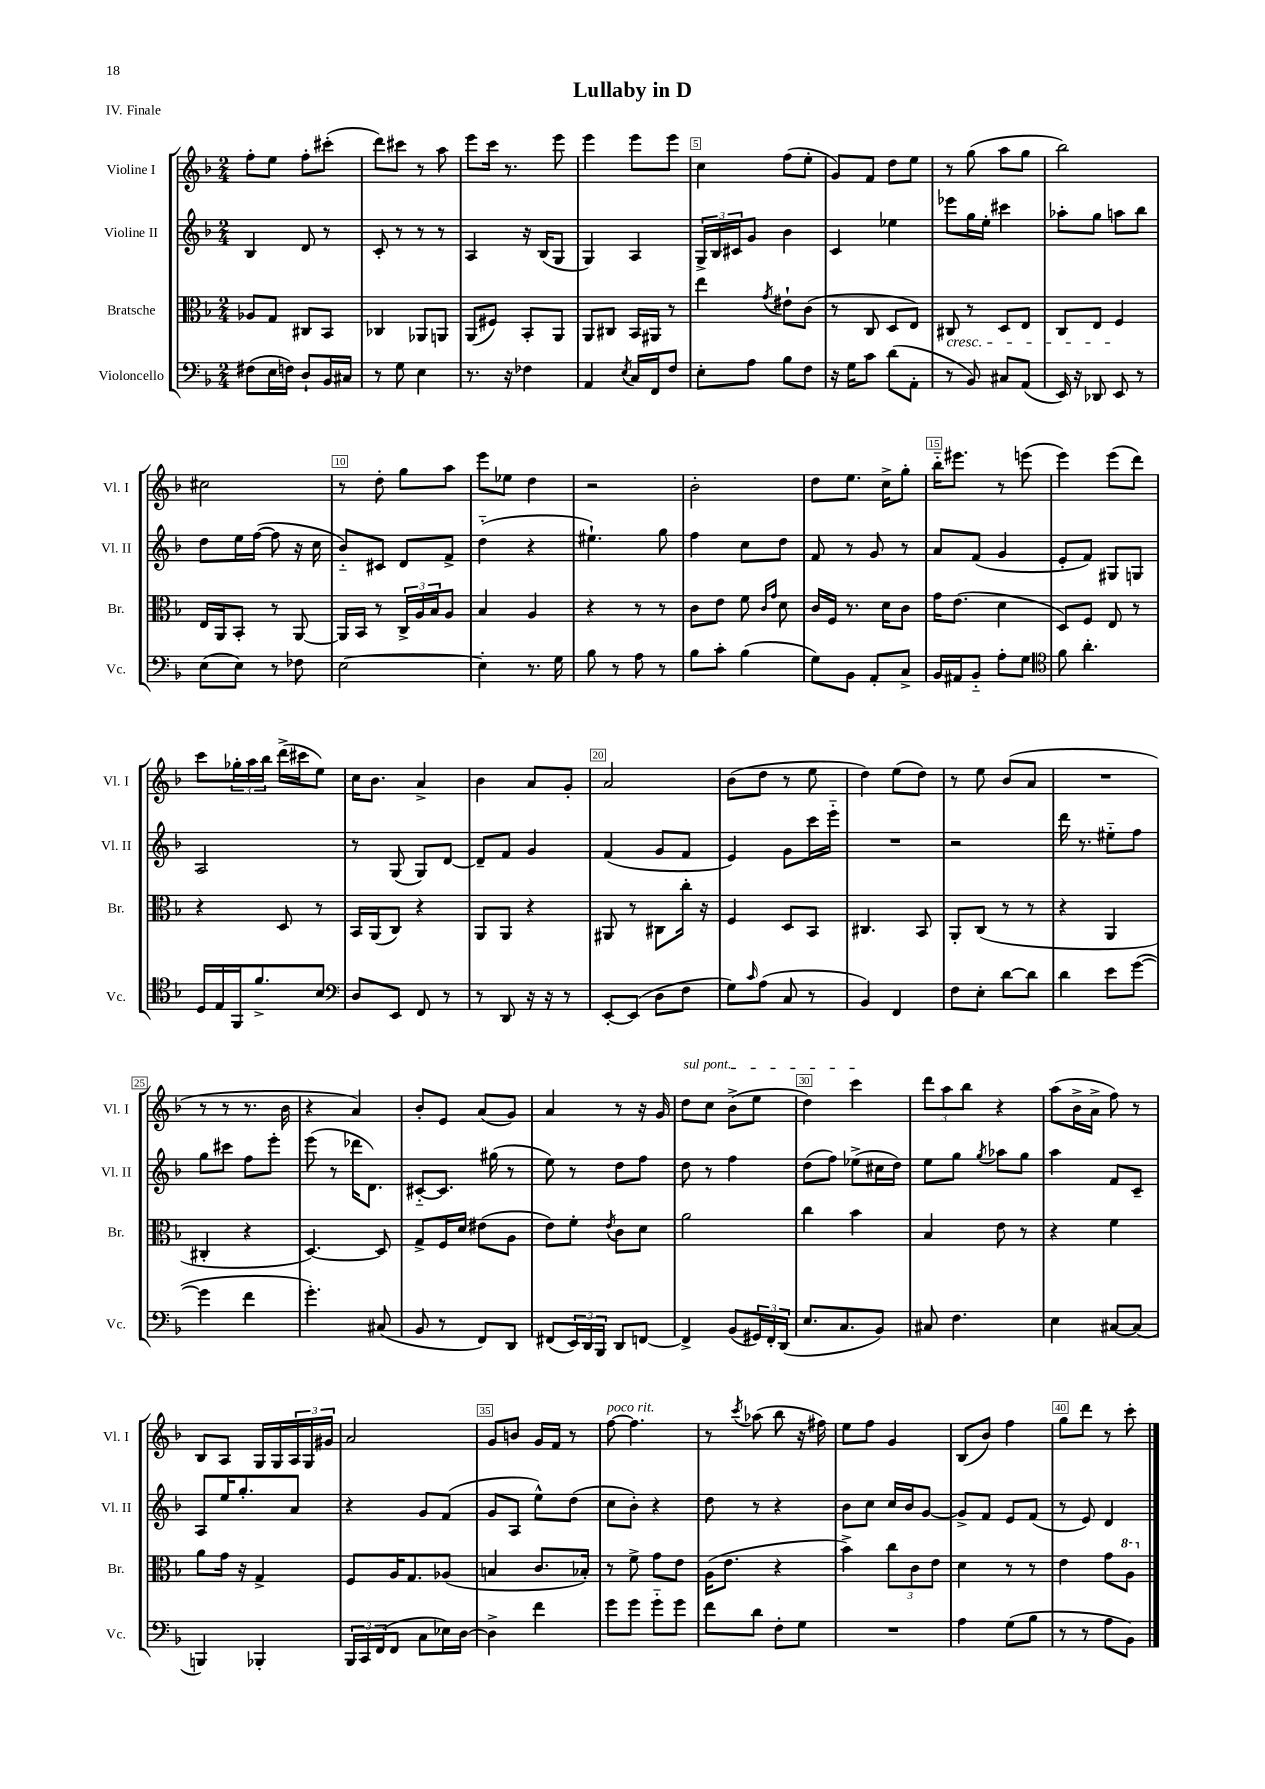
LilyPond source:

\header { title = "Lullaby in D" piece = "IV. Finale" }
<<
\new StaffGroup <<
\new Staff = "s0" \with { instrumentName = "Violine I" shortInstrumentName = "Vl. I" } {
    \clef treble \key f \major \numericTimeSignature \time 2/4
    f''8-. e''8 f''8-. cis'''8-.( |
    d'''8) cis'''8 r8 a''8 |
    e'''8 c'''16 r8. e'''8 |
    e'''4 e'''8 e'''8 |
    c''4 f''8( e''8-. |
    g'8) f'8 d''8 e''8 |
    r8 g''8( a''8 g''8 |
    bes''2) |
    cis''2 |
    r8 d''8-. g''8 a''8 |
    e'''8 ees''8 d''4 |
    r2 |
    bes'2-. |
    d''8 e''8. c''16-> g''8-. |
    bes''16-_ eis'''8. r8 e'''8( |
    e'''4) e'''8( d'''8) |
    c'''8 \tuplet 3/2 { ges''16-. a''16 bes''16 } d'''16->( cis'''16 e''8) |
    c''16 bes'8. a'4-> |
    bes'4 a'8 g'8-. |
    a'2 |
    bes'8( d''8 r8 e''8 |
    d''4) e''8( d''8) |
    r8 e''8 bes'8( a'8 |
    R2 |
    r8 r8 r8. bes'16 |
    r4 a'4) |
    bes'8-. e'8 a'8( g'8) |
    a'4 r8 r16 g'16 |
    \once \override TextSpanner.bound-details.left.text = \markup { \italic "sul pont." } d''8\startTextSpan c''8 bes'8->( e''8 |
    d''4) c'''4\stopTextSpan |
    \tuplet 3/2 { d'''8 a''8 bes''8 } r4 |
    a''8( bes'16-> a'16-> f''8) r8 |
    bes8 a8 g16 g16 \tuplet 3/2 { a16 g16 gis'16 } |
    a'2 |
    g'8 b'8 g'16 f'16 r8 |
    f''8~^\markup { \italic "poco rit." } f''4. |
    r8 \acciaccatura { c'''8 } aes''8( bes''8 r16 fis''16) |
    e''8 f''8 g'4 |
    bes8( bes'8) f''4 |
    g''8 d'''8 r8 c'''8-. \bar "|." |
}
\new Staff = "s1" \with { instrumentName = "Violine II" shortInstrumentName = "Vl. II" } {
    \clef treble \key f \major \numericTimeSignature \time 2/4
    bes4 d'8 r8 |
    c'8-. r8 r8 r8 |
    a4 r16 bes16( g8 |
    g4) a4 |
    \tuplet 3/2 { g16-> bes16 cis'16 } g'8 bes'4 |
    c'4 ees''4 |
    ees'''8 g''16 e''16-. cis'''4 |
    aes''8-. g''8 a''8 bes''8 |
    d''8 e''16 f''16~( f''8 r16 c''16 |
    bes'8-_) cis'8 d'8 f'8-> |
    d''4-_( r4 |
    eis''4.-!) g''8 |
    f''4 c''8 d''8 |
    f'8 r8 g'8 r8 |
    a'8 f'8( g'4 |
    e'8-. f'8) gis8 g8 |
    a2 |
    r8 g8( g8) d'8~ |
    d'8-- f'8 g'4 |
    f'4( g'8 f'8 |
    e'4) g'8 c'''16 e'''16-_ |
    R2 |
    r2 |
    d'''16 r8. eis''8-_ f''8 |
    g''8 cis'''8 f''8 e'''8-. |
    e'''8( r8 des'''16 d'8.) |
    cis'8~-_ cis'8. gis''16( r8 |
    e''8) r8 d''8 f''8 |
    d''8 r8 f''4 |
    d''8( f''8) ees''8->( cis''16 d''16) |
    e''8 g''8 \acciaccatura { g''8 } aes''8 g''8 |
    a''4 f'8 c'8-- |
    a8 e''16 g''8.-. a'8 |
    r4 g'8 f'8( |
    g'8 a8 e''8-^) d''8( |
    c''8 bes'8-.) r4 |
    d''8 r8 r4 |
    bes'8 c''8 c''16 bes'16 g'8~ |
    g'8-> f'8 e'8 f'8( |
    r8 e'8) d'4 \bar "|." |
}
\new Staff = "s2" \with { instrumentName = "Bratsche" shortInstrumentName = "Br." } {
    \clef alto \key f \major \numericTimeSignature \time 2/4
    aes8 g8 cis8 bes,8 |
    ces4 aes,8 a,8 |
    a,8( fis8) bes,8-. a,8 |
    a,8 cis8 bes,16 ais,16 r8 |
    e''4 \acciaccatura { g'8 } eis'8-! c'8( |
    r8 c8 d8 e8) |
    cis8\cresc r8 d8 e8 |
    c8 e8 f4\! |
    e16 a,16 bes,8-. r8 a,8~ |
    a,16 bes,16 r8 \tuplet 3/2 { c16-> a16 bes16 } a8 |
    bes4 a4 |
    r4 r8 r8 |
    c'8 e'8 f'8 \grace { c'16 g'16 } d'8 |
    c'16 f16 r8. d'16 c'8 |
    g'16 e'8.( d'4 |
    d8) f8 e8 r8 |
    r4 d8 r8 |
    bes,16 a,16( c8) r4 |
    a,8 a,8 r4 |
    ais,8 r8 cis8 c''16-. r16 |
    f4 d8 bes,8 |
    cis4. bes,8 |
    a,8-. c8( r8 r8 |
    r4 a,4 |
    cis4-. r4 |
    d4.~) d8 |
    g8-> f16 d'16 eis'8( a8 |
    e'8) f'8-. \acciaccatura { e'8 } c'8 d'8 |
    a'2 |
    c''4 bes'4 |
    bes4 e'8 r8 |
    r4 f'4 |
    a'8 g'16 r16 g4-> |
    f8 a16 g8. aes8( |
    b4 c'8. bes16-.) |
    r8 f'8-> g'8 e'8 |
    a16( e'8. r4 |
    bes'4->) \tuplet 3/2 { c''8 c'8 e'8 } |
    d'4 r8 r8 |
    e'4 g'8 \ottava #1 a'8 \ottava #0 \bar "|." |
}
\new Staff = "s3" \with { instrumentName = "Violoncello" shortInstrumentName = "Vc." } {
    \clef bass \key f \major \numericTimeSignature \time 2/4
    fis8( e16 f16) d8-! bes,16 cis16 |
    r8 g8 e4 |
    r8. r16 fes4 |
    a,4 \acciaccatura { e8 } c16 f,16 f8 |
    e8-. a8 bes8 f8 |
    r16 g16 c'8 d'8( a,8-. |
    r8 bes,8) cis8 a,8( |
    e,16) r16 des,8 e,8 r8 |
    e8( e8) r8 fes8 |
    e2~ |
    e4-. r8. g16 |
    bes8 r8 a8 r8 |
    bes8 c'8-. bes4( |
    g8) bes,8 a,8-. c8-> |
    bes,16 ais,16 bes,8-_ a8-. g8 |
    \clef tenor f'8 a'4.-. |
    d16 e16 f,16 f'8.-> bes8 |
    \clef bass d8 e,8 f,8 r8 |
    r8 d,8 r16 r16 r8 |
    e,8~-. e,8( d8 f8 |
    g8) \grace { c'16 } a8( c8 r8 |
    bes,4) f,4 |
    f8 e8-. d'8~ d'8 |
    d'4 e'8 g'8~( |
    g'4 f'4 |
    g'4.-.) cis8( |
    bes,8 r8 f,8) d,8 |
    fis,8( \tuplet 3/2 { e,16) d,16 bes,,16 } d,8 f,8~ |
    f,4-> bes,8( \tuplet 3/2 { gis,16) f,16-. d,16( } |
    e8. c8. bes,8) |
    cis8 f4. |
    e4 cis8~ cis8( |
    b,,4) bes,,4-. |
    \tuplet 3/2 { bes,,16 c,16 f,16( } f,8 c8 ees16) d16~ |
    d4-> f'4 |
    g'8 g'8 g'8-_ g'8 |
    f'8 d'8 f8-. g8 |
    R2 |
    a4 g8( bes8 |
    r8 r8 a8 bes,8) \bar "|." |
}
>>
>>
\layout { \context { \Score \override BarNumber.break-visibility = ##(#f #t #t) barNumberVisibility = #(every-nth-bar-number-visible 5) \override BarNumber.stencil = #(make-stencil-boxer 0.1 0.3 ly:text-interface::print) } }
